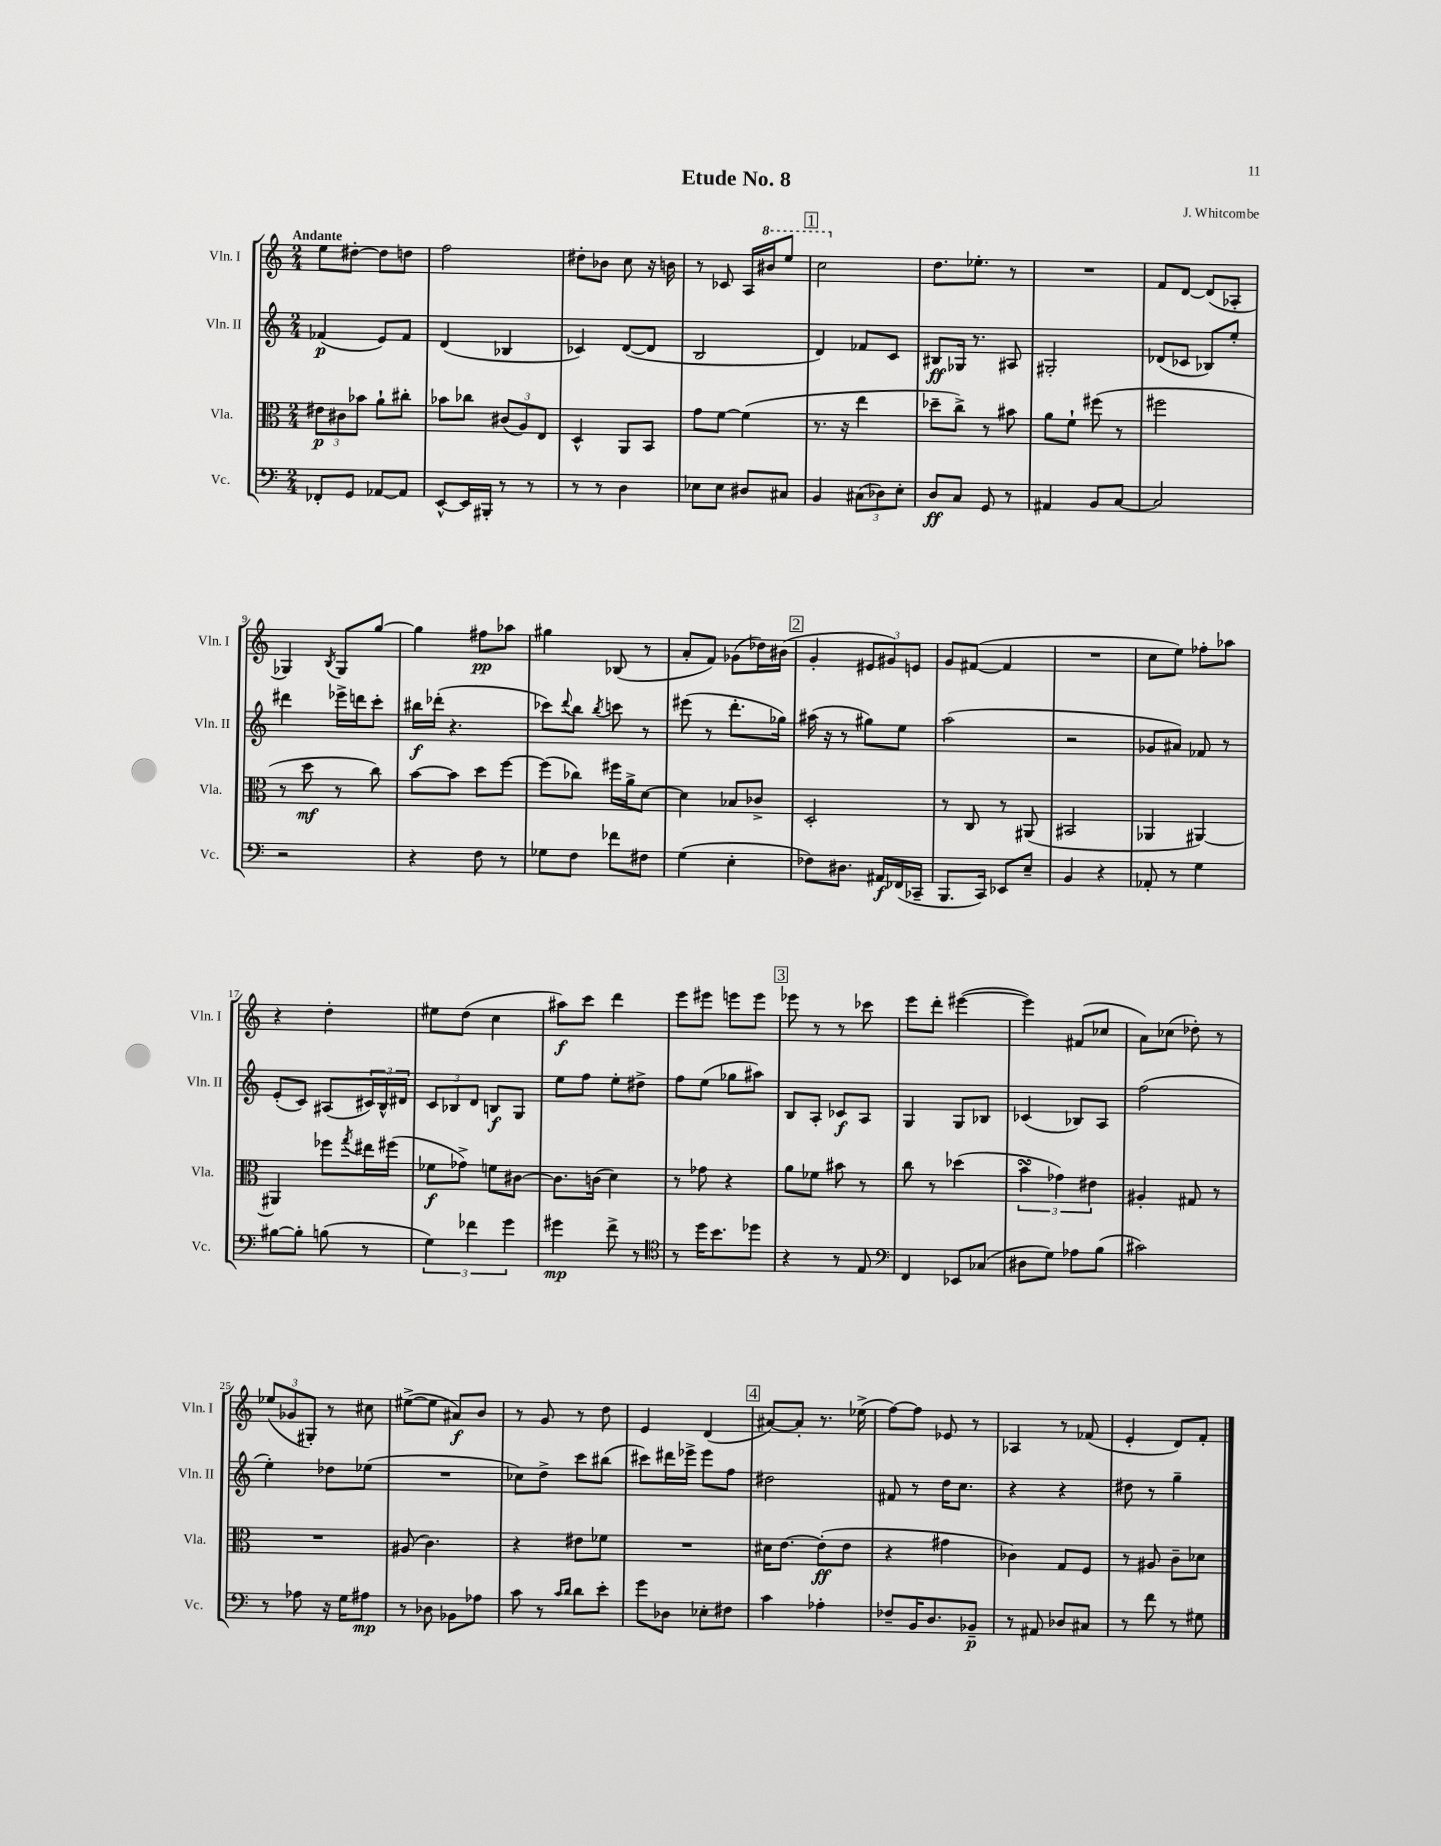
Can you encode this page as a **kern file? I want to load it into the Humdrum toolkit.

**kern	**dynam	**kern	**dynam	**kern	**dynam	**kern	**dynam
*part4	*part4	*part3	*part3	*part2	*part2	*part1	*part1
*staff4	*staff4	*staff3	*staff3	*staff2	*staff2	*staff1	*staff1
*I"Vc.	*	*I"Vla.	*	*I"Vln. II	*	*I"Vln. I	*
*I'Vc.	*	*I'Vla.	*	*I'Vln. II	*	*I'Vln. I	*
*clefF4	*	*clefC3	*	*clefG2	*	*clefG2	*
*k[]	*	*k[]	*	*k[]	*	*k[]	*
*M2/4	*	*M2/4	*	*M2/4	*	*M2/4	*
=1	=1	=1	=1	=1	=1	=1	=1
!	!	!	!	!	!	!LO:TX:a:B:t=Andante	!
8FF-X'/L	.	12e#X\L	p	(4f-X/	p	8ee\L	.
.	.	12c#X\	.	.	.	.	.
8GG/J	.	.	.	.	.	[8dd#X'\J	.
.	.	12b-X\J	.	.	.	.	.
[8AA-X/L	.	8a`\L	.	8e/L)	.	8dd#\L]	.
8AA-/J]	.	8cc#X'\J	.	8f-/J	.	8ddn\J	.
=2	=2	=2	=2	=2	=2	=2	=2
[8EE^^/L	.	8b-X\L	.	(4d/	.	2ff\	.
16EE/L]	.	8cc-X\J	.	.	.	.	.
16BBB#X'/JJ	.	.	.	.	.	.	.
8r	.	(12c#X/L	.	4B-X/	.	.	.
.	.	12A/)	.	.	.	.	.
8r	.	.	.	.	.	.	.
.	.	12E/J	.	.	.	.	.
=3	=3	=3	=3	=3	=3	=3	=3
8r	.	4D^^/	.	4c-X/)	.	8dd#X'\L	.
8r	.	.	.	.	.	8b-X\J	.
4D\	.	8AA/L	.	([8d/L	.	8cc\	.
.	.	8BB/J	.	8d/J]	.	16r	.
.	.	.	.	.	.	16bn\	.
=4	=4	=4	=4	=4	=4	=4	=4
8E-X\L	.	8g\L	.	2B/	.	8r	.
8E-\J	.	[8f\J	.	.	.	8c-X/	.
8D#X/L	.	(4f\]	.	.	.	16A/LL	.
*	*	*	*	*	*	*8va	*
.	.	.	.	.	.	16bb#X/J	.
8C#X/J	.	.	.	.	.	8eee/J	.
!!LO:REH:place=s1:t=1
=5	=5	=5	=5	=5	=5	=5	=5
4BB/	.	8.r	.	4d/)	.	2ccc\	.
.	.	16r	.	.	.	.	.
(12C#X\L	.	4ee\	.	8f-X/L	.	.	.
12D-X\)	.	.	.	.	.	.	.
.	.	.	.	8c/J	.	.	.
12E'\J	.	.	.	.	.	.	.
=6	=6	=6	=6	=6	=6	=6	=6
*	*	*	*	*	*	*X8va	*
8D/L	ff	8dd-X~\L	.	8B#X/L	ff	8.dd\L	.
8C/J	.	8cc^\J)	.	16G-X/Jk	.	.	.
.	.	.	.	8.r	.	8.ee-X'\J	.
8GG/	.	8r	.	.	.	.	.
8r	.	8b#X\	.	8A#X/	.	8r	.
=7	=7	=7	=7	=7	=7	=7	=7
4AA#X/	.	8a\L	.	2G#X'/	.	2r	.
.	.	8f`\J	.	.	.	.	.
8BB/L	.	(8ff#X\	.	.	.	.	.
[8C/J	.	8r	.	.	.	.	.
=8	=8	=8	=8	=8	=8	=8	=8
2C/]	.	2ff#X\	.	(8d-X/L	.	8f/L	.
.	.	.	.	8c-X/J	.	[8d/J	.
.	.	.	.	8B-X/L)	.	(8d/L]	.
.	.	.	.	8ee'/J	.	8A-X'/J	.
!!LO:LB:g=z
=9	=9	=9	=9	=9	=9	=9	=9
2r	.	8r	.	4ddd#X\	.	4G-X/)	.
.	.	8dd\	mf	.	.	.	.
.	.	.	.	.	.	8qB/	.
.	.	8r	.	16eee-X^\LL	.	8G-/L	.
.	.	.	.	16dddn\J	.	.	.
.	.	8cc\)	.	8ccc'\J	.	[8gg/J	.
=10	=10	=10	=10	=10	=10	=10	=10
4r	.	[8b\L	.	16bb#X\LL	f	4gg\]	.
.	.	.	.	(16ddd-X'\JJ	.	.	.
.	.	8b\J]	.	4.r	.	.	.
8F\	.	8dd\L	.	.	.	8ff#X\L	pp
8r	.	[8ff\J	.	.	.	8aa-X\J	.
=11	=11	=11	=11	=11	=11	=11	=11
8G-X\L	.	(8ff\L]	.	8ccc-X\L)	.	4gg#X\	.
.	.	.	.	8qqddd/	.	.	.
8F\J	.	8cc-X\J)	.	8bb\J	.	.	.
.	.	.	.	8qbb/	.	.	.
8f-X\L	.	16ff#X\LL	.	8cccn\	.	(8B-X/	.
.	.	16a^\J	.	.	.	.	.
8F#X\J	.	[8d\J	.	8r	.	8r	.
=12	=12	=12	=12	=12	=12	=12	=12
(4G\	.	4d\]	.	(8eee#X\	.	8a'/L	.
.	.	.	.	8r	.	8f/J)	.
4E'\	.	8B-X/L	.	8.ddd'\L	.	(8g-X\L	.
.	.	8c-X^/J	.	.	.	16dd-X\L)	.
.	.	.	.	16gg-X\Jk)	.	(16b#X\JJ	.
!!LO:REH:place=s1:t=2
=13	=13	=13	=13	=13	=13	=13	=13
8F-X\L)	.	2D'/	.	(16aa#X\	.	4g'/	.
.	.	.	.	16r	.	.	.
8.D#X\J	.	.	.	8r	.	.	.
.	.	.	.	8gg#X\L)	.	12e#X/L	.
16AA#X/LL	f	.	.	.	.	.	.
.	.	.	.	.	.	12g#X/)	.
(16FF-X/	.	.	.	8ee\J	.	.	.
.	.	.	.	.	.	12en/J	.
16CC-X~/JJ	.	.	.	.	.	.	.
=14	=14	=14	=14	=14	=14	=14	=14
8.BBB/L	.	8r	.	(2aa\	.	8g/L	.
.	.	8C/	.	.	.	([8f#X/J	.
16CC/Jk)	.	.	.	.	.	.	.
8EE-X/L	.	8r	.	.	.	4f#/]	.
8E~/J	.	(8AA#X/	.	.	.	.	.
=15	=15	=15	=15	=15	=15	=15	=15
4BB/	.	2BB#X/	.	2r	.	2r	.
4r	.	.	.	.	.	.	.
=16	=16	=16	=16	=16	=16	=16	=16
8AA-X'/	.	4AA-X/	.	8g-X/L	.	8cc\L	.
8r	.	.	.	8a#X/J)	.	8ee\J)	.
4G\	.	[4AA#X/)	.	8f-X/	.	8ff-X'\L	.
.	.	.	.	8r	.	8aa-X\J	.
!!LO:LB:g=z
=17	=17	=17	=17	=17	=17	=17	=17
[8B#X\L	.	4AA#X/]	.	(8e'/L	.	4r	.
8B#'\J]	.	.	.	8c/J)	.	.	.
(8Bn\	.	8ff-X\L	.	(8A#X/L	.	4dd'\	.
.	.	8qgg/	.	.	.	.	.
8r	.	16ee#X\L	.	24c#X/L)	.	.	.
.	.	.	.	24B^^/	.	.	.
.	.	(16ff#X\JJ	.	.	.	.	.
.	.	.	.	24d#X/JJ	.	.	.
=18	=18	=18	=18	=18	=18	=18	=18
6G\)	.	8f-X\L	f	12c/L	.	8ee#X\L	.
.	.	.	.	12B-X/	.	.	.
.	.	8g-X^\J)	.	.	.	(8dd\J	.
6f-X\	.	.	.	12d/J	.	.	.
.	.	8fn\L	.	8Bn/L	f	4cc\	.
6g\	.	.	.	.	.	.	.
.	.	[8c#X\J	.	8G/J	.	.	.
=19	=19	=19	=19	=19	=19	=19	=19
4g#X\	mp	8.c#\L]	.	8ee\L	.	8aa#X\L)	f
.	.	.	.	8ff\J	.	8ccc\J	.
.	.	(16cn\Jk	.	.	.	.	.
8f^\	.	4d\)	.	8ee'\L	.	4ddd\	.
8r	.	.	.	8dd#X^\J	.	.	.
=20	=20	=20	=20	=20	=20	=20	=20
*clefC4	*	*	*	*	*	*	*
8r	.	8r	.	8ff\L	.	8eee\L	.
16dd\KL	.	8g-X\	.	(8ee\J	.	8eee#X\J	.
8.b\	.	.	.	.	.	.	.
.	.	4r	.	8gg-X\L	.	8eeen\L	.
8dd-X\J	.	.	.	8aa#X\J)	.	8eee\J	.
!!LO:REH:place=s1:t=3
=21	=21	=21	=21	=21	=21	=21	=21
4r	.	8a\L	.	8B/L	.	8eee-X\	.
.	.	8f-X\J	.	8A'/J	.	8r	.
8r	.	8b#X\	.	8c-X/L	f	8r	.
8E/	.	8r	.	8A/J	.	8ccc-X\	.
=22	=22	=22	=22	=22	=22	=22	=22
*clefF4	*	*	*	*	*	*	*
4FF/	.	8cc\	.	4G/	.	8eee\L	.
.	.	8r	.	.	.	8ddd'\J	.
8EE-X/L	.	(4dd-X\	.	8G/L	.	([4eee#X\	.
(8C-X/J	.	.	.	8B-X/J	.	.	.
=23	=23	=23	=23	=23	=23	=23	=23
8D#X\L	.	6bsSsS\	.	(4c-X/	.	4eee#\])	.
8G\J)	.	.	.	.	.	.	.
.	.	6g-X\)	.	.	.	.	.
8A-X\L	.	.	.	8B-X/L)	.	(8f#X/L	.
.	.	6e#X\	.	.	.	.	.
(8B\J	.	.	.	8A/J	.	8cc-X/J	.
=24	=24	=24	=24	=24	=24	=24	=24
2c#X\)	.	4A#X'/	.	(2ff\	.	8a\L)	.
.	.	.	.	.	.	(8cc-X\J	.
.	.	8G#X/	.	.	.	8dd-X'\)	.
.	.	8r	.	.	.	8r	.
!!LO:LB:g=z
=25	=25	=25	=25	=25	=25	=25	=25
8r	.	2r	.	4ee'\)	.	(12ee-X/L	.
.	.	.	.	.	.	12g-X/	.
8A-X\	.	.	.	.	.	.	.
.	.	.	.	.	.	12G#X'/J)	.
16r	.	.	.	8dd-X\L	.	8r	.
16G\KL	.	.	.	.	.	.	.
8A#X\J	mp	.	.	(8ee-X\J	.	8cc#X\	.
=26	=26	=26	=26	=26	=26	=26	=26
8r	.	(8A#X/	.	2r	.	([8ee#X^\L	.
8D-X\	.	4.c\)	.	.	.	8ee#\J]	.
8BB-X\L	.	.	.	.	.	8a#X/L)	f
8A-X\J	.	.	.	.	.	8b/J	.
=27	=27	=27	=27	=27	=27	=27	=27
8c\	.	4r	.	8cc-X\L)	.	8r	.
8r	.	.	.	8dd^\J	.	8g/	.
16qqc/LL	.	.	.	.	.	.	.
16qqd/JJ	.	.	.	.	.	.	.
8d\L	.	8e#X\L	.	8ccc\L	.	8r	.
8e'\J	.	8f-X\J	.	(8bb#X\J	.	8dd\	.
=28	=28	=28	=28	=28	=28	=28	=28
8g\L	.	2r	.	8ccc#X\L)	.	4e/	.
8D-X\J	.	.	.	16ddd#X\L	.	.	.
.	.	.	.	16eee-X^\JJ	.	.	.
8E-X'\L	.	.	.	8eee-\L	.	(4d/	.
8F#X\J	.	.	.	8ff\J	.	.	.
!!LO:REH:place=s1:t=4
=29	=29	=29	=29	=29	=29	=29	=29
4c\	.	16d#X\KL	.	2dd#X\	.	[8a#X/L)	.
.	.	[8.e\J	.	.	.	.	.
.	.	.	.	.	.	8a#'/J]	.
4A-X'\	.	(8e'\L]	ff	.	.	8.r	.
.	.	8e\J	.	.	.	.	.
.	.	.	.	.	.	(16ee-X^\	.
=30	=30	=30	=30	=30	=30	=30	=30
8F-X~/L	.	4r	.	8f#X/	.	[8ff\L)	.
16BB/K	.	.	.	8r	.	8ff\J]	.
8.D/	.	.	.	.	.	.	.
.	.	4g#X\	.	16dd\KL	.	8e-X/	.
.	.	.	.	8.cc\J	.	.	.
8BB-X~/J	p	.	.	.	.	8r	.
=31	=31	=31	=31	=31	=31	=31	=31
8r	.	4c-X\)	.	4r	.	4A-X/	.
8AA#X/	.	.	.	.	.	.	.
8D-X/L	.	8G/L	.	4r	.	8r	.
8C#X/J	.	8F/J	.	.	.	(8f-X/	.
=32	=32	=32	=32	=32	=32	=32	=32
8r	.	8r	.	8dd#X\	.	4e'/	.
8f\	.	8A#X/	.	8r	.	.	.
8r	.	8c~\L	.	4gg~\	.	8d/L)	.
8G#X\	.	8d-X\J	.	.	.	8f'/J	.
==	==	==	==	==	==	==	==
*-	*-	*-	*-	*-	*-	*-	*-
